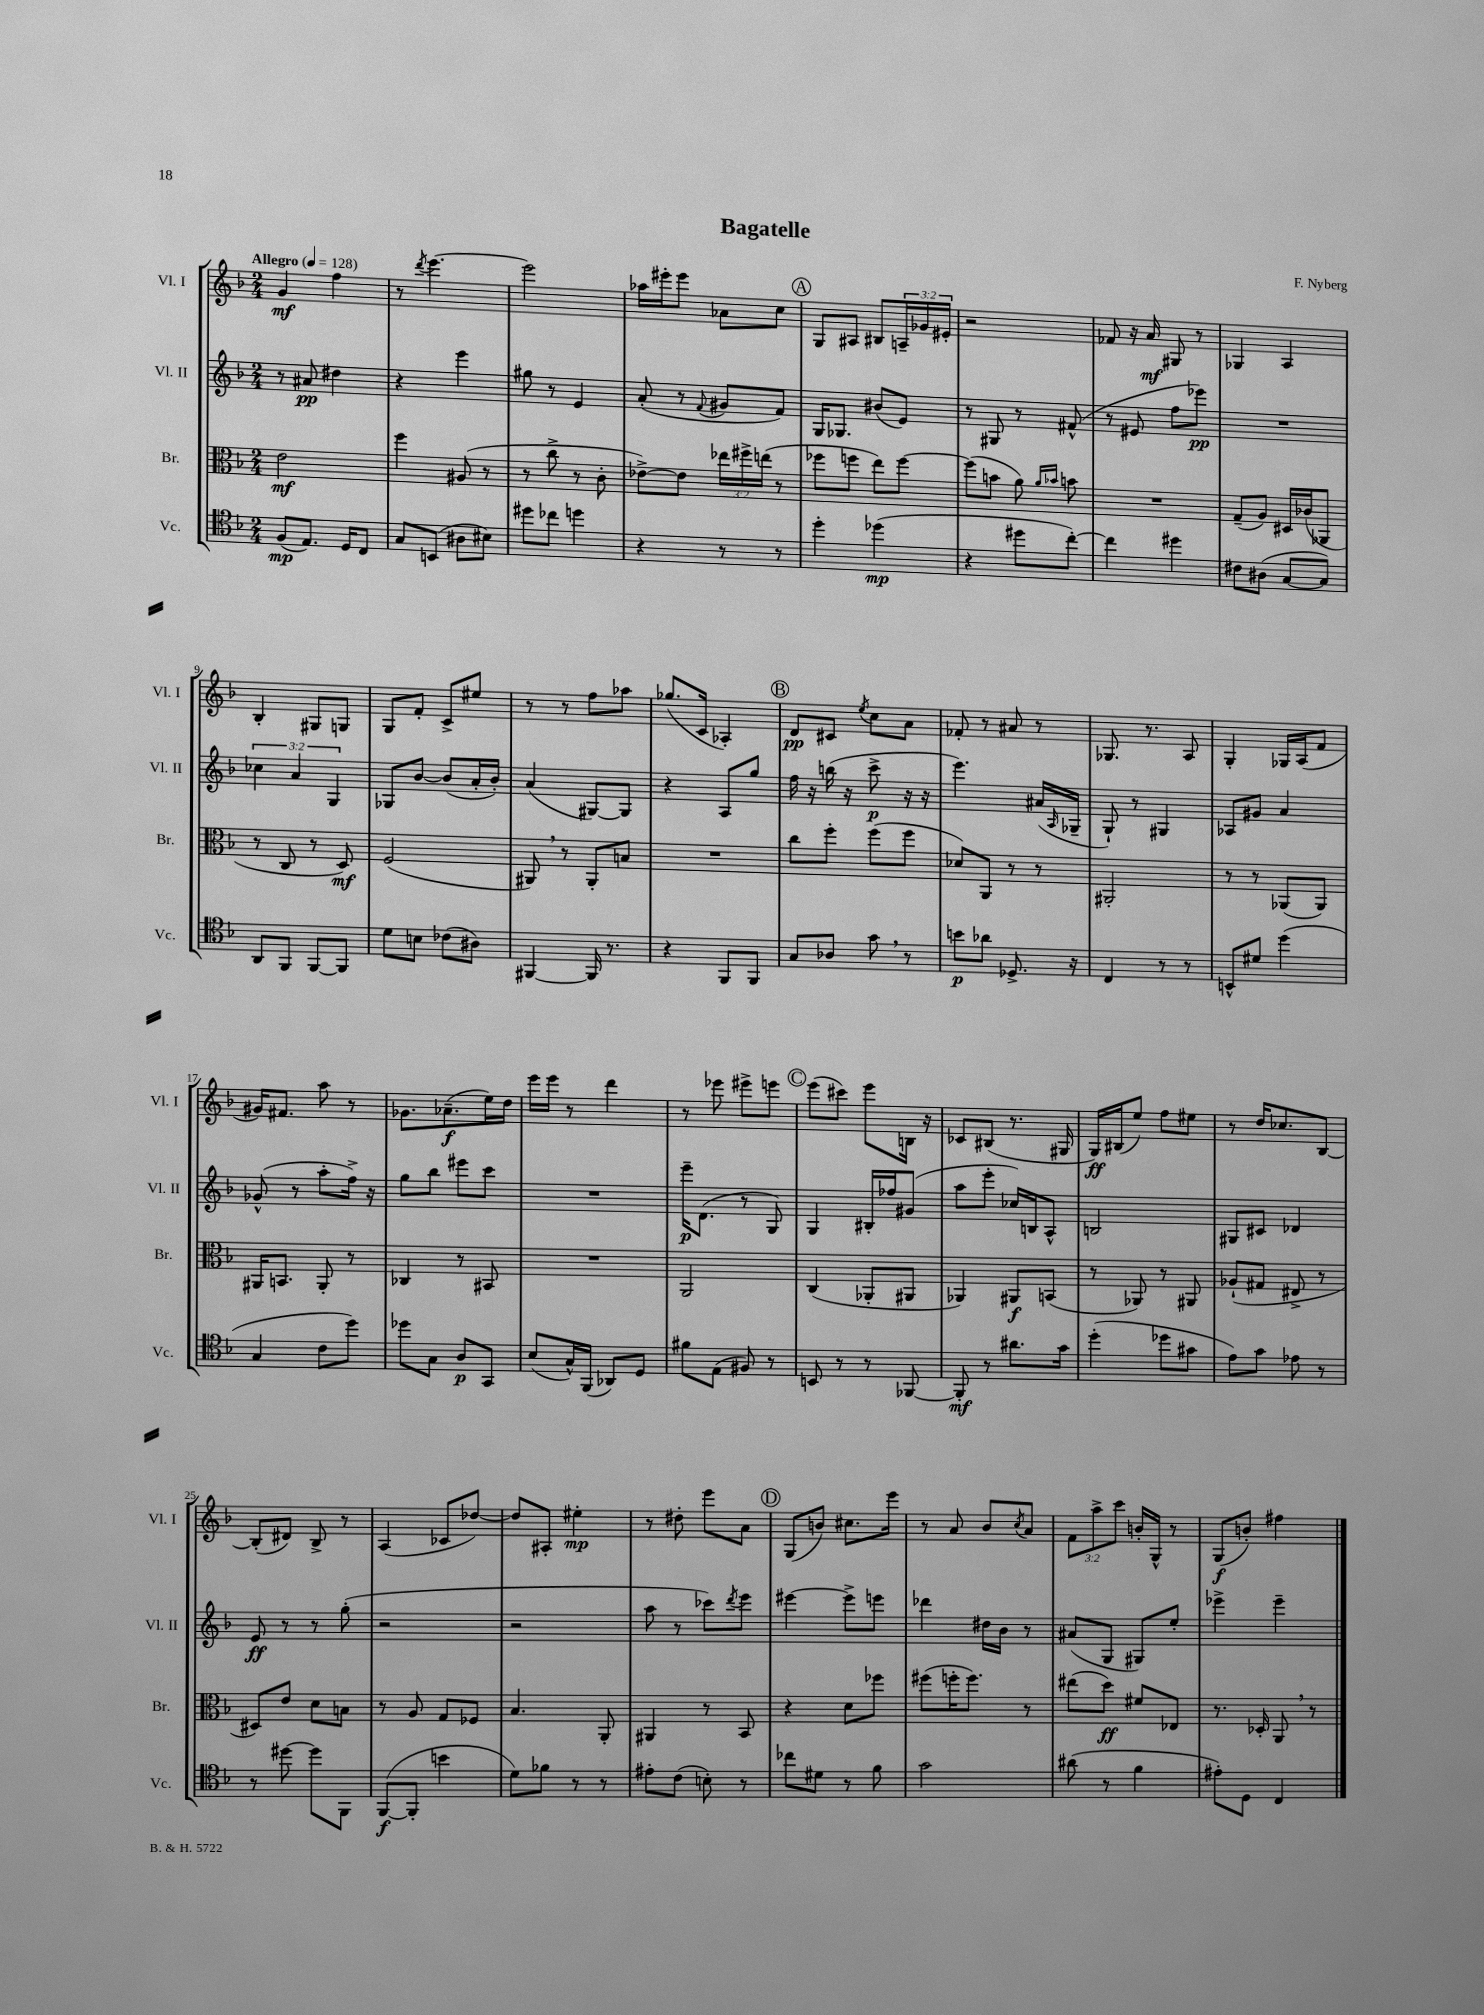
\header { title = "Bagatelle" composer = "F. Nyberg" }
<<
\new StaffGroup <<
\new Staff = "s0" \with { instrumentName = "Vl. I" shortInstrumentName = "Vl. I" } {
    \clef treble \key f \major \numericTimeSignature \time 2/4 \override Staff.TupletNumber.text = #tuplet-number::calc-fraction-text \tempo "Allegro" 4 = 128
    g'4\mf f''4 |
    r8 \acciaccatura { d'''8 } e'''4.~ |
    e'''2 |
    aes''16 eis'''16-. eis'''8 aes'8 c''8 |
    \mark \markup { \circle "A" } g8 ais8 bis8 \tuplet 3/2 { a16-- ges'16 eis'16-. } |
    r2 |
    fes'8 r16 a'16\mf gis8 r8 |
    ges4 a4 |
    bes4-. gis8 g8 |
    g8 f'8-. c'8-> eis''8 |
    r8 r8 f''8 aes''8 |
    ges''8.( c'16 aes4-.) |
    \mark \markup { \circle "B" } d'8\pp cis'8 \acciaccatura { e''8 } c''8 a'8 |
    fes'8-. r8 ais'8 r8 |
    ges8. r8. a8 |
    g4-. ges16 a16( f'8 |
    gis'16) fis'8. a''8 r8 |
    ges'8. aes'8.--\f( e''16) d''16 |
    e'''16 e'''16 r8 d'''4 |
    r8 ees'''8 eis'''8-> e'''8 |
    \mark \markup { \circle "C" } e'''8( cis'''8) e'''8 b16 r16 |
    ces'8 bis8( r8. gis16 |
    g16\ff) bis16( e''8) f''8 eis''8 |
    r8 d''16 ces''8. bes8~ |
    bes8-.( dis'8) bes8-> r8 |
    a4( ces'8 des''8~) |
    des''8 ais8-. eis''4-.\mp |
    r8 dis''8-. e'''8 a'8 |
    \mark \markup { \circle "D" } g8( b'8) cis''8. e'''16 |
    r8 a'8 bes'8 \acciaccatura { c''8 } a'8 |
    \tuplet 3/2 { f'8 a''8-> c'''8 } b'16-. g16-^ r8 |
    g8\f( b'8-.) fis''4 \bar "|." |
}
\new Staff = "s1" \with { instrumentName = "Vl. II" shortInstrumentName = "Vl. II" } {
    \clef treble \key f \major \numericTimeSignature \time 2/4 \override Staff.TupletNumber.text = #tuplet-number::calc-fraction-text
    r8 ais'8\pp dis''4 |
    r4 e'''4 |
    gis''8 r8 e'4 |
    a'8-.( r8 \appoggiatura { f'8 } gis'8 f'8) |
    \mark \markup { \circle "A" } g16 ges8. bis'8( e'8) |
    r8 gis8 r8 fis'8-^( |
    r8 eis'8 f''8 ees'''8\pp) |
    R2 |
    \tuplet 3/2 { ces''4 a'4 g4 } |
    ges8 bes'8~ bes'8( a'16-. bes'16-.) |
    a'4( gis8~) gis8 |
    r4 a8 g''8 |
    \mark \markup { \circle "B" } f''16 r16 b''16( r16 c'''8->\p r16 r16 |
    e'''4.) ais'16( \grace { a16 } ges16-- |
    g8-!) r8 gis4 |
    aes8 gis'8 a'4 |
    ges'8-^( r8 a''8-. f''16->) r16 |
    g''8 bes''8 eis'''8 c'''8 |
    R2 |
    e'''16--\p d'8.( r8 g8) |
    \mark \markup { \circle "C" } g4 bis16-. fes''16 gis'8( |
    a''8 e'''8-. ces''16) b16 a8-^ |
    b2 |
    gis8 cis'8 des'4 |
    e'8\ff r8 r8 g''8-.( |
    r2 |
    r2 |
    a''8 r8 ces'''8) \acciaccatura { d'''8 } e'''8 |
    \mark \markup { \circle "D" } eis'''4~ eis'''8-> e'''8 |
    des'''4 dis''16 bes'16 r8 |
    ais'8( g8 gis8) e''8-. |
    ees'''4-> ees'''4-- \bar "|." |
}
\new Staff = "s2" \with { instrumentName = "Br." shortInstrumentName = "Br." } {
    \clef alto \key f \major \numericTimeSignature \time 2/4 \override Staff.TupletNumber.text = #tuplet-number::calc-fraction-text
    e'2\mf |
    f''4 ais8( r8 |
    r8 c''8-> r8 c'8-. |
    ees'8~->) ees'8 \tuplet 3/2 { ees''16 fis''16-> e''16( } r8 |
    \mark \markup { \circle "A" } fes''8 f''8 e''8) f''8~ |
    f''8( b'8 a'8) \grace { a'16 bes'16 } b'8 |
    R2 |
    g8--( a8) dis16 ces'16( aes,8 |
    r8 c8 r8 d8\mf) |
    f2( |
    ais,8) \breathe r8 ais,8-. b8 |
    R2 |
    \mark \markup { \circle "B" } c''8 f''8-. f''8( f''8 |
    des'8) a,8 r8 r8 |
    ais,2-. |
    r8 r8 aes,8( aes,8) |
    ais,16 b,8. ais,8-. r8 |
    ces4 r8 bis,8 |
    R2 |
    a,2 |
    \mark \markup { \circle "C" } c4( aes,8-. ais,8 |
    aes,4) ais,8\f b,8( |
    r8 aes,8) r8 ais,8 |
    aes8-!( gis8 eis8-> r8 |
    dis8) e'8 d'8 b8 |
    r8 a8 g8 fes8 |
    bes4. a,8-. |
    ais,4 r8 bes,8 |
    \mark \markup { \circle "D" } r4 d'8 fes''8 |
    fis''8( f''16-. f''8.) r8 |
    eis''8( d''8\ff) fis'8 ees8 |
    r8. des16-. a,8 \breathe r8 \bar "|." |
}
\new Staff = "s3" \with { instrumentName = "Vc." shortInstrumentName = "Vc." } {
    \clef tenor \key f \major \numericTimeSignature \time 2/4
    f8\mp( e8.) d16 c8 |
    g8 b,8( ais8 bis8) |
    dis''8 ces''8 d''4 |
    r4 r8 r8 |
    \mark \markup { \circle "A" } d''4-. des''4\mp( |
    r4 dis''8 c''8~-.) |
    c''4 dis''4 |
    cis'8 ais8( g8~ g8) |
    a,8 f,8 f,8~ f,8 |
    d'8 b8 ces'8( ais8) |
    fis,4~ fis,16 r8. |
    r4 f,8 f,8 |
    \mark \markup { \circle "B" } g8 aes8 g'8 \breathe r8 |
    b'8\p aes'8 des8.-> r16 |
    c4 r8 r8 |
    b,8-^ dis'8 d''4( |
    g4 c'8 d''8) |
    des''8 g8 a8\p g,8 |
    bes8( g16-^) f,16( aes,8) d8 |
    fis'8 e8( fis8) r8 |
    \mark \markup { \circle "C" } b,8 r8 r8 fes,8~ |
    fes,8-.\mf r8 ais'8. g'16 |
    d''4-.( des''8 gis'8 |
    e'8) g'8 ees'8 r8 |
    r8 dis''8~ dis''8 f,8 |
    f,8~\f( f,8-. b'4 |
    d'8) fes'8 r8 r8 |
    eis'8-. c'8( b8-.) r8 |
    \mark \markup { \circle "D" } ces''8 dis'8 r8 f'8 |
    g'2 |
    ais'8( r8 f'4 |
    eis'8-.) d8 c4 \bar "|." |
}
>>
>>
